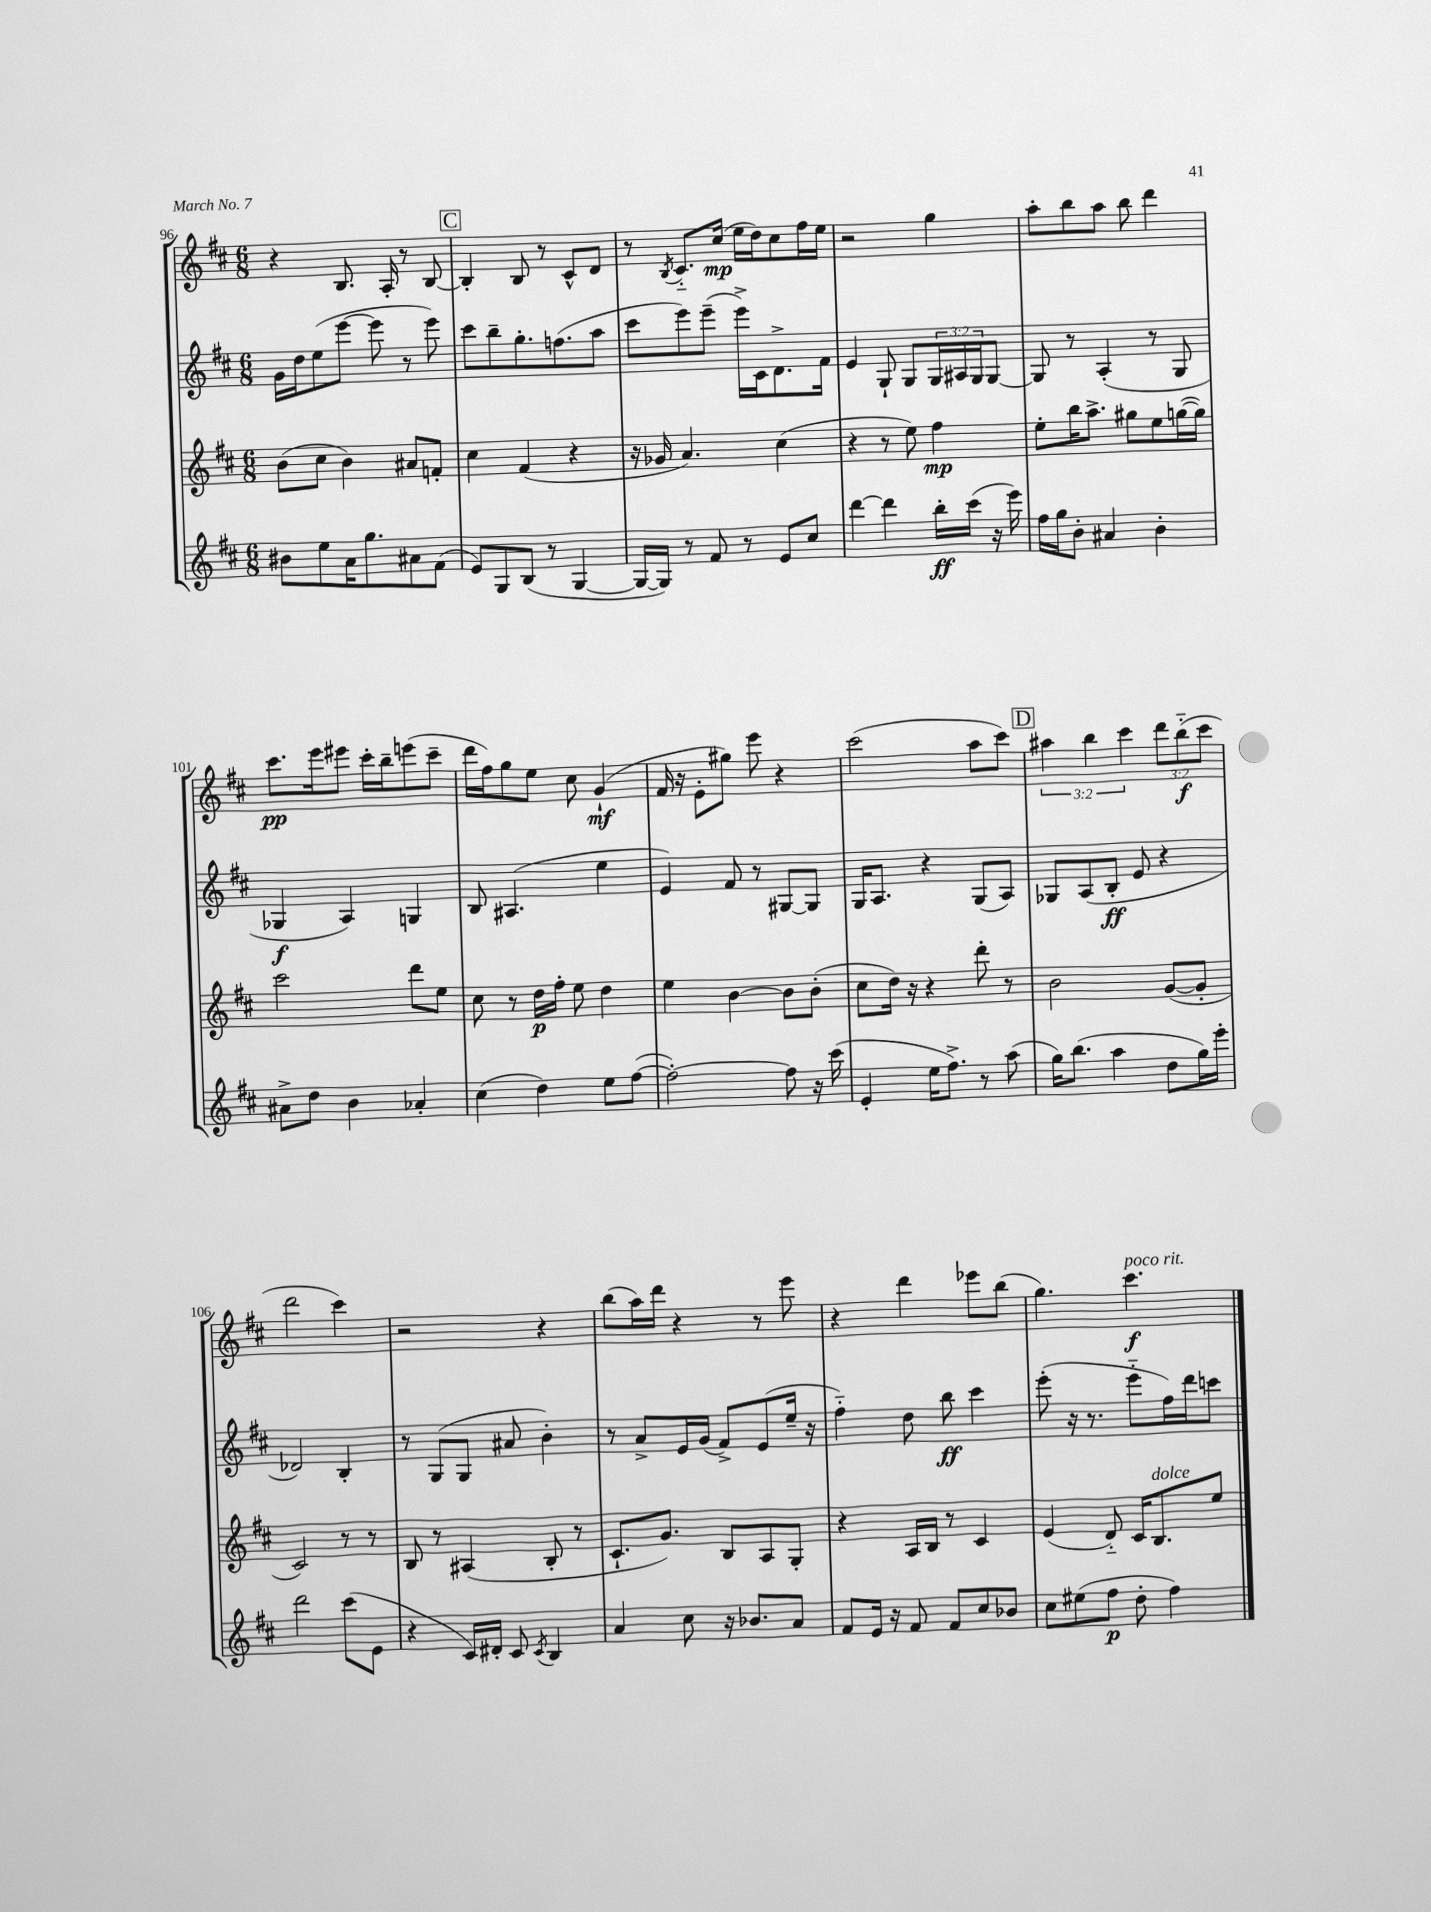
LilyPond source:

<<
\new StaffGroup <<
\new Staff = "s0" {
    \clef treble \key d \major \numericTimeSignature \time 6/8 \override Staff.TupletNumber.text = #tuplet-number::calc-fraction-text
    r4 b8. a16-. r8 b8~ |
    \mark \markup { \box "C" } b4-. b8 r8 cis'8-^ d'8 |
    r8 \acciaccatura { b8 } cis'8.-_ cis''16\mp( e''16 d''16) cis''8 fis''16 e''16 |
    r2 g''4 |
    a''8-. b''8 a''8 b''8 d'''4 |
    cis'''8.\pp e'''16 eis'''8 cis'''16-. b''16-- e'''8( cis'''8-- |
    d'''16 fis''16) g''8 e''8 cis''8 g'4-!\mf( |
    fis'16 r16 e'8-. gis''8) e'''8 r4 |
    cis'''2( a''8 cis'''8) |
    \mark \markup { \box "D" } \tuplet 3/2 { ais''4 b''4 cis'''4 } \tuplet 3/2 { d'''8 b''8-_\f( cis'''8 } |
    d'''2 cis'''4) |
    r2 r4 |
    b''8( a''16) d'''16 r4 r8 e'''8 |
    r4 d'''4 ees'''8 b''8( |
    g''4.) cis'''4.\f^\markup { \italic "poco rit." } \bar "|." |
}
\new Staff = "s1" {
    \clef treble \key d \major \numericTimeSignature \time 6/8 \override Staff.TupletNumber.text = #tuplet-number::calc-fraction-text
    g'16 d''16 e''8( e'''8~ e'''8 r8 e'''8) |
    \mark \markup { \box "C" } cis'''8 b''8-- g''8.-. f''8.( a''8 |
    cis'''8 e'''8) e'''8--( e'''16->) cis'16 d'8.-> fis'16 |
    e'4 g8-! g8 \tuplet 3/2 { g16 ais16 g16 } g8~ |
    g8 r8 a4-.( r8 g8 |
    ges4\f a4) g4 |
    b8 ais4.( e''4 |
    e'4) fis'8 r8 gis8~ gis8 |
    g16 a8. r4 g8( a8) |
    \mark \markup { \box "D" } ges8 a8( b8-.\ff e'8 r4 |
    des'2) b4-. |
    r8 g8( g8 ais'8 b'4-.) |
    r8 a'8-> e'16 g'16( fis'8->) e'8( e''16-- r16 |
    fis''4-_) d''8 b''8\ff cis'''4 |
    e'''8-.( r16 r8. e'''8-_ fis''16) d'''16 c'''8 \bar "|." |
}
\new Staff = "s2" {
    \clef treble \key d \major \numericTimeSignature \time 6/8
    b'8( cis''8 b'4) ais'8 f'8-. |
    \mark \markup { \box "C" } cis''4 fis'4( r4 |
    r16 ges'16 a'4.) cis''4( |
    r4 r8 e''8) fis''4\mp |
    e''8-. b''16 a''8.-> gis''8 e''8 g''16~( g''16) |
    cis'''2 d'''8 e''8 |
    cis''8 r8 d''16\p fis''16-. e''8 d''4 |
    e''4 b'4~ b'8 b'8-.( |
    cis''8 d''16) r16 r4 d'''8-. r8 |
    \mark \markup { \box "D" } b'2 g'8~( g'8-. |
    cis'2) r8 r8 |
    b8 r8 ais4( b8-. r8 |
    cis'8.-! g'8.) b8 a8 g8-. |
    r4 a16 b16 r8 cis'4 |
    e'4( d'8-_) cis'16 b8.^\markup { \italic "dolce" } e''8 \bar "|." |
}
\new Staff = "s3" {
    \clef treble \key d \major \numericTimeSignature \time 6/8
    bis'8 e''8 a'16 g''8. ais'8 fis'8( |
    \mark \markup { \box "C" } e'8) g8 b8( r8 g4~ |
    g16~ g16) r8 fis'8 r8 e'8 cis''8 |
    d'''4~ d'''4 b''16-.\ff cis'''16( r16 e'''16) |
    fis''16 g''16 b'8-. ais'4 b'4-. |
    ais'8-> d''8 b'4 aes'4-. |
    cis''4( d''4) e''8 fis''8~( |
    fis''2~-.) fis''8 r16 cis'''16( |
    e'4-. e''16 fis''8.->) r8 a''8( |
    \mark \markup { \box "D" } g''16) b''8.( a''4 d''8 g''16) e'''16-. |
    d'''2 cis'''8( e'8 |
    r4 cis'16) dis'16-. cis'8 \acciaccatura { cis'8 } b4 |
    a'4 cis''8 r16 bes'8. a'8 |
    fis'8 e'16 r16 fis'8 fis'8 cis''8 bes'8 |
    cis''8 eis''8( fis''8\p d''8-. fis''4) \bar "|." |
}
>>
>>
\layout { \context { \Score currentBarNumber = #96 } }
